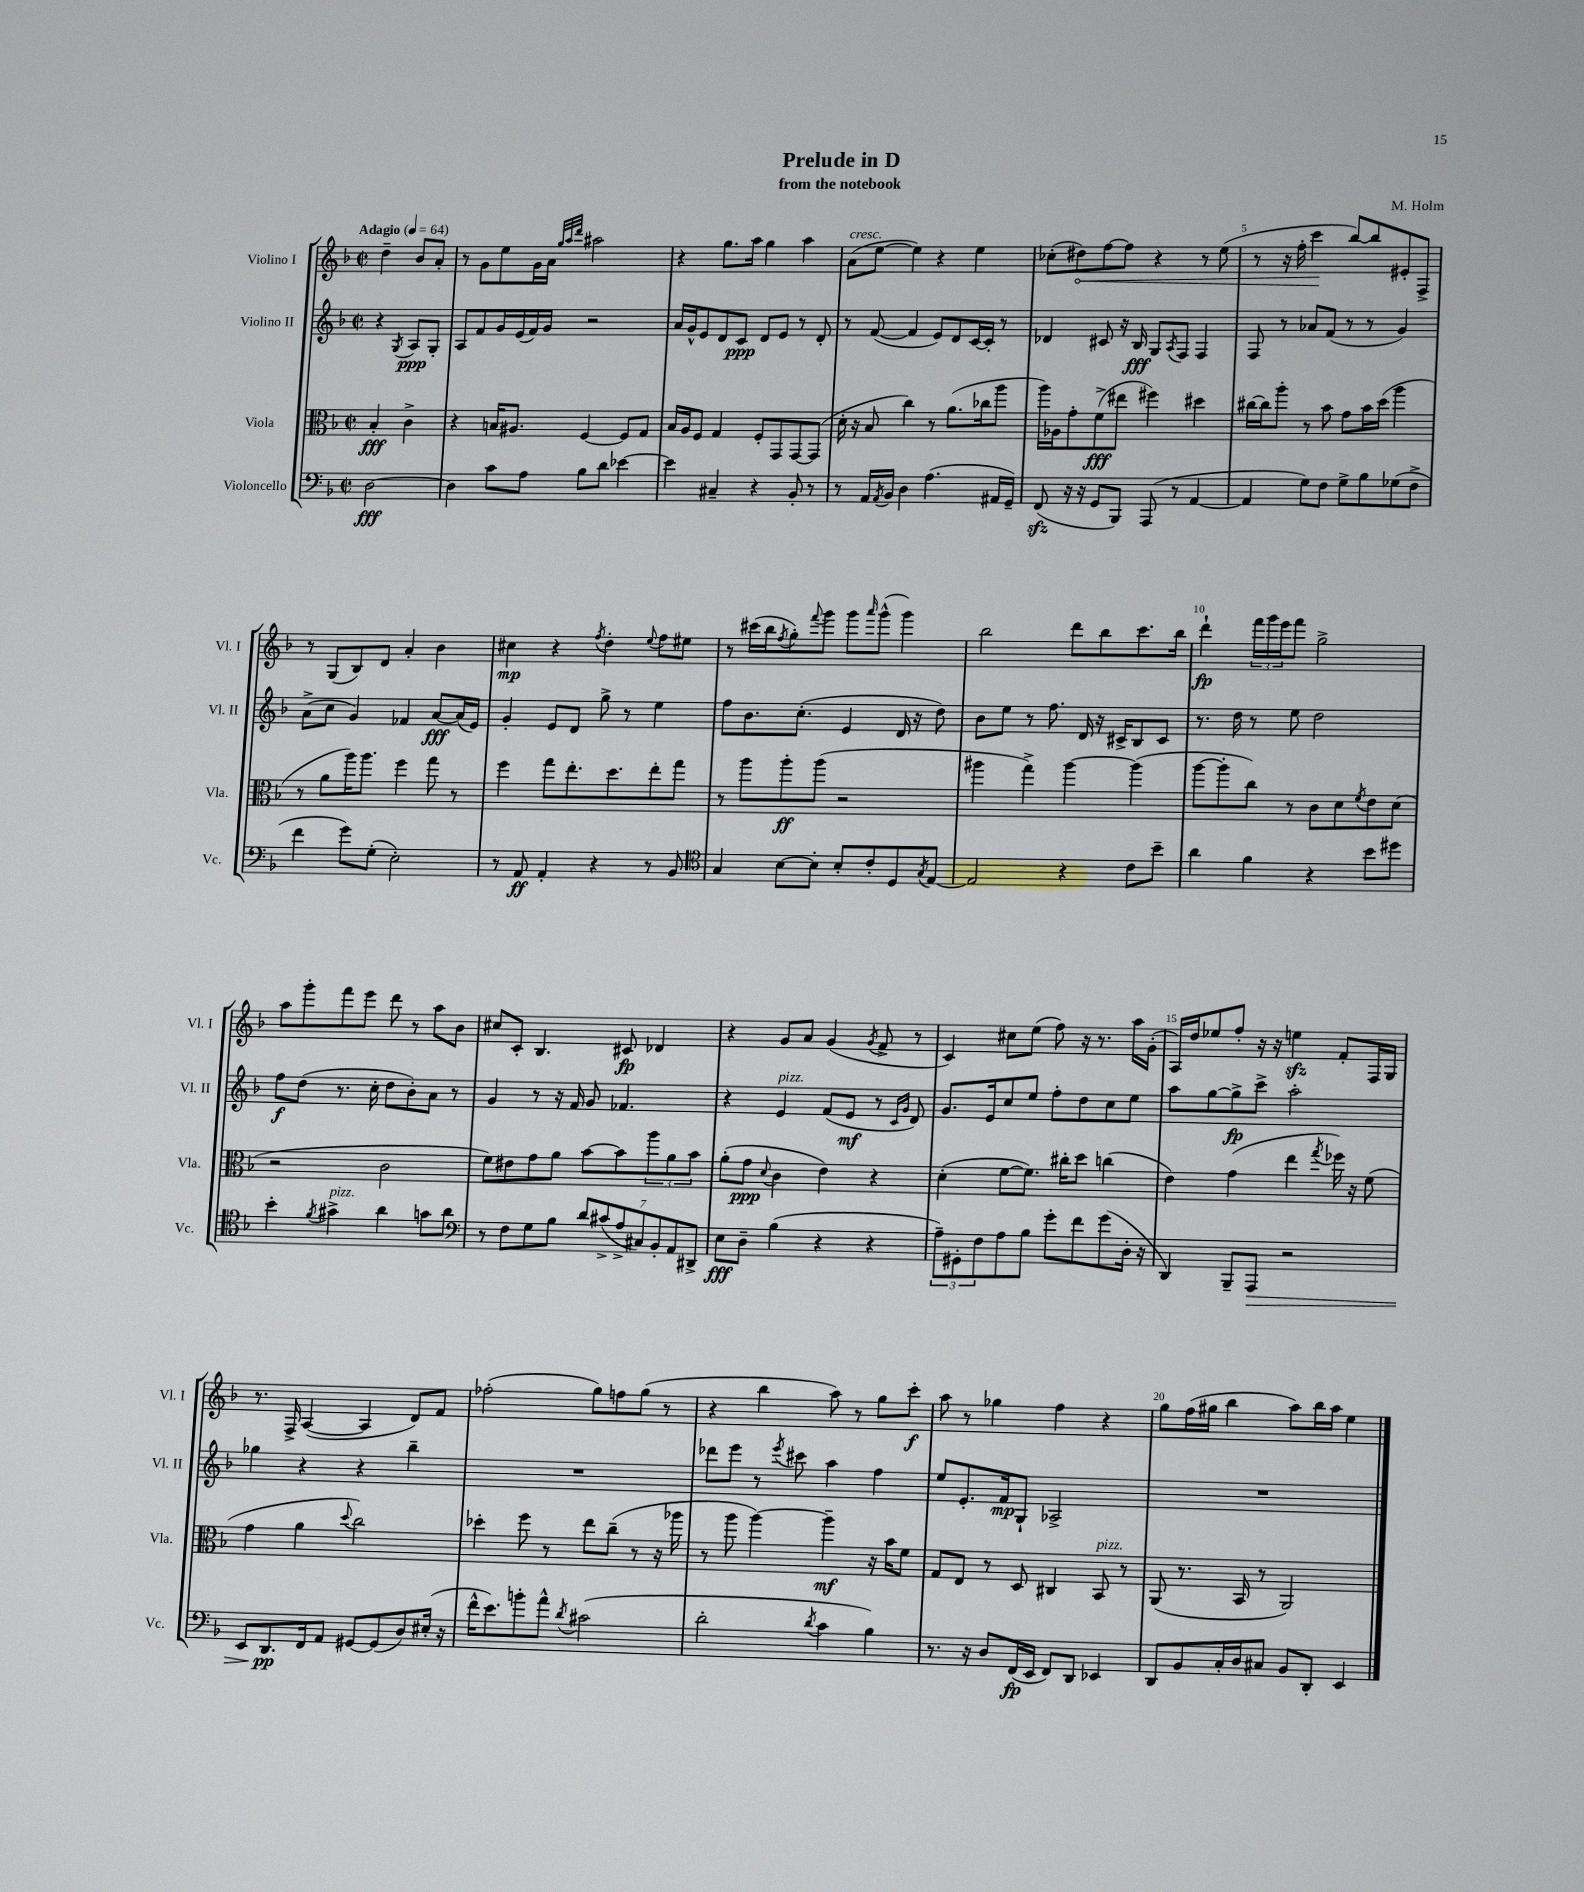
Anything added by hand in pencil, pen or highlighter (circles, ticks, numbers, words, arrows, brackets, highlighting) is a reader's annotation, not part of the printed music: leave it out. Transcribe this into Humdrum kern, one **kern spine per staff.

**kern	**kern	**kern	**kern
*staff4	*staff3	*staff2	*staff1
*clefF4	*clefC3	*clefG2	*clefG2
*k[b-]	*k[b-]	*k[b-]	*k[b-]
*M2/2	*M2/2	*M2/2	*M2/2
*met(c|)	*met(c|)	*met(c|)	*met(c|)
*MM64	*MM64	*MM64	*MM64
[2D	4B-'	4r	4dd~
.	.	8qG	.
.	4c^	8A	8b-
.	.	8G'	8a'
=	=	=	=
4D]	4r	8A	8r
.	.	8f	8g
8c	16B	16g	8ee
.	8.A#	(16e	.
8A	.	16f)	16g
.	.	16g	16a
.	.	.	32qqgg
.	.	.	32qqaa
.	.	.	32qqddd
8B-	[4F	2r	2aa#
8d	.	.	.
[4e-	8F]	.	.
.	8G	.	.
=	=	=	=
4e-]	16B-	16a	4r
.	16A	16g^^	.
.	8F	8e	.
4C#~	4G	8d	8.gg
.	.	8c	.
.	.	.	16aa
4r	8F'	8d	4gg
.	8GG	8e	.
8BB-'	[8GG	8r	4aa
8r	(8GG]	8d'	.
=	=	=	=
8r	16d'	8r	(8a
.	16r	.	.
16AA	8B-	([8f	[8ee
8qAA	.	.	.
16BB-	.	.	.
4D	4cc)	4f]	4ee])
(4.A	8r	8e)	4r
.	(8.a	8d	.
.	.	[16c	4ee
.	16cc-	16c']	.
16AA#	8aa	8r	.
16GG~)	.	.	.
=	=	=	=
(8FF	16aa)	4d-	(8cc-'
.	16A-	.	.
16r	8g'	.	8dd#)
16r	.	.	.
8GG	(8f^	8c#	[8ff
8BBB-)	8ee#	16r	8ff]
.	.	16B-	.
(8AAA	4ff#)	8G	4r
.	.	8qA	.
8r	.	8F	.
[4AA	4dd#	4F	8r
.	.	.	(8ee
=	=	=	=
4AA]	[16cc#	8F	8r
.	16cc#]	.	.
.	8aa'	8r	16r
.	.	.	16ff'
8G)	8r	8a-	4ccc
8F	8b-	(8f	.
8G^	8g	8r	[8bb-)
8B-	16b-	8r	8bb-]
.	(16dd	.	.
(8G-	4aa	4g)	8e#'
8F^	.	.	8F^
=	=	=	=
4f	8r	(8a^	8r
.	8a	8cc	(8G
8g)	16aa)	4g)	8B-)
.	8.aa	.	.
(8G'	.	.	8d
2E')	4ff	4f-	4a'
.	8gg	[8a	4b-
.	8r	(16a]	.
.	.	16e)	.
=	=	=	=
8r	4ff	4g'	4cc#
8AA	.	.	.
4AA'	8gg	8e	4r
.	8.ee'	8d	.
.	.	.	8qff
4r	.	8gg^	4dd'
.	8.dd	.	.
.	.	8r	.
.	.	.	8qqee
8r	8ee'	4ee	8ff
8BB-	8gg	.	8ee#
=	=	=	=
*clefC4	*	*	*
4G	8r	8ff	8r
.	8aa	8.b-	(16ccc#
.	.	.	16bb-
.	.	.	8qff
[8B-	8aa'	.	8gg')
.	.	(8.cc'	.
.	.	.	8qqfff
8B-']	(8aa	.	8ggg
8B-'	2r	4e	8ggg
.	.	.	16qqaaa
8c'	.	.	(8ggg^^
8D	.	16d	4ggg)
.	.	16r	.
8qG	.	.	.
[8E	.	8dd)	.
=	=	=	=
2E]	4aa#	8b-	2bb-
.	.	8ee	.
.	4gg^)	8r	.
.	.	8.ff	.
4r	[4aa#	.	8ddd
.	.	16d	.
.	.	16r	8bb-
.	.	16c#^	.
8c	(4aa#]	8B-	8.ccc
8b-~	.	8c#	.
.	.	.	16bb-
=	=	=	=
4a	[8aa	8.r	4ddd`
.	8aa']	.	.
.	.	16dd	.
4f	8cc)	8r	24fff
.	.	.	24ggg
.	.	.	24eee
.	8r	8ee	8fff
4r	8c	2dd	2gg^
.	8d	.	.
.	8qf	.	.
8b-	8e	.	.
8dd#	(8d	.	.
=	=	=	=
4b-'	2r	8ff	8aa
.	.	(8dd	8ggg'
8qf	.	.	.
4g#^	.	8.r	8fff
.	.	.	8eee
.	.	16cc'	.
4a	2c	8dd	8ddd
.	.	8b-')	8r
8g	.	8a	8aa
8a	.	8r	8b-
=	=	=	=
*clefF4	*	*	*
8r	8f)	4g	8cc#
8F	8e#	.	8c'
8G	8g	8r	4.B-
8B-	8a	16r	.
.	.	16f	.
14d	[8b-	8g	.
(14c#^	.	.	.
.	8b-]	4.f-	8c#
14A^	.	.	.
14C#)	.	.	.
.	12aa	.	4d-
14BB-'	.	.	.
.	12a	.	.
14AA	.	.	.
.	12b-	.	.
14DD#^	.	.	.
=	=	=	=
8E	(8a'	4r	4r
8D~	8g	.	.
.	8qqd	.	.
(4B-	4c	4e	8g
.	.	.	8a
4r	4e)	(8f	(4g
.	.	8e	.
.	.	.	8qg
4r	4r	8r	8f^
.	.	16qqc	.
.	.	16qqg	.
.	.	8d)	8r
=	=	=	=
12A~)	(4d'	8.g	4c)
12GG#'	.	.	.
12F	.	.	.
.	.	16e	.
8A	[8f	8cc	8cc#
8B-	8.f])	8ee	(8ee
8g'	.	8ff'	8ff)
.	16cc#'	.	.
8f	8dd	8dd	16r
.	.	.	8.r
(8g	(4cc	8cc	.
16D'	.	8ee	16aa
16r	.	.	(16g'
=	=	=	=
4DD)	4e)	8aa	16A)
.	.	.	16dd
.	.	[8gg	8ee-
8BBB-~	(4g	8gg^]	8ff'
8AAA	.	8ccc^	16r
.	.	.	16r
2r	4ee	2aa'	4ee
.	8qgg	.	.
.	16ff-)	.	8f'
.	16r	.	.
.	(8f	.	16F
.	.	.	16G
=	=	=	=
8EE	4g	4gg-	8.r
8.DD	.	.	.
.	.	.	16F^
.	4a	4r	([4A
16FF	.	.	.
8AA	.	.	.
.	8qqdd	.	.
[8GG#	2cc)	4r	4A]
(8GG#]	.	.	.
8D)	.	4bb-~	8d)
(16E#'	.	.	8f
16r	.	.	.
=	=	=	=
16f^^	4dd-'	1r	(2ff-'
8.e)	.	.	.
8b'	8ff	.	.
8a^^	8r	.	.
8qd	.	.	.
(2c#	8ee	.	8gg)
.	(8cc~	.	8ff
.	8r	.	(8gg
.	16r	.	8r
.	16aa-	.	.
=	=	=	=
2d'	8r	8ddd-	4r
.	8aa	8eee	.
.	[4aa)	8r	4bb-
.	.	8qeee	.
.	.	8ccc#	.
8qd	.	.	.
4c	4aa~]	4aa	8aa)
.	.	.	8r
4B-)	16r	4ff	8gg
.	16b-	.	.
.	8f	.	8ccc'
=	=	=	=
8.r	8G	8ee	8aa
.	8E	8.e'	8r
16r	.	.	.
8D	8r	.	4gg-
.	.	16f	.
(16FF	8D	8G`	.
16EE	.	.	.
8FF)	4C#	2A-^	4ff
8DD	.	.	.
4EE-	8BB-	.	4r
.	8r	.	.
=	=	=	=
8DD	(8AA	1r	8gg
8BB-	8.r	.	(16ff
.	.	.	16gg#
16C'	.	.	4bb-
16D	16BB-	.	.
8C#	8r	.	.
8BB-	2AA)	.	8aa)
8DD'	.	.	16bb-
.	.	.	16aa
4EE	.	.	4ee
==	==	==	==
*-	*-	*-	*-
